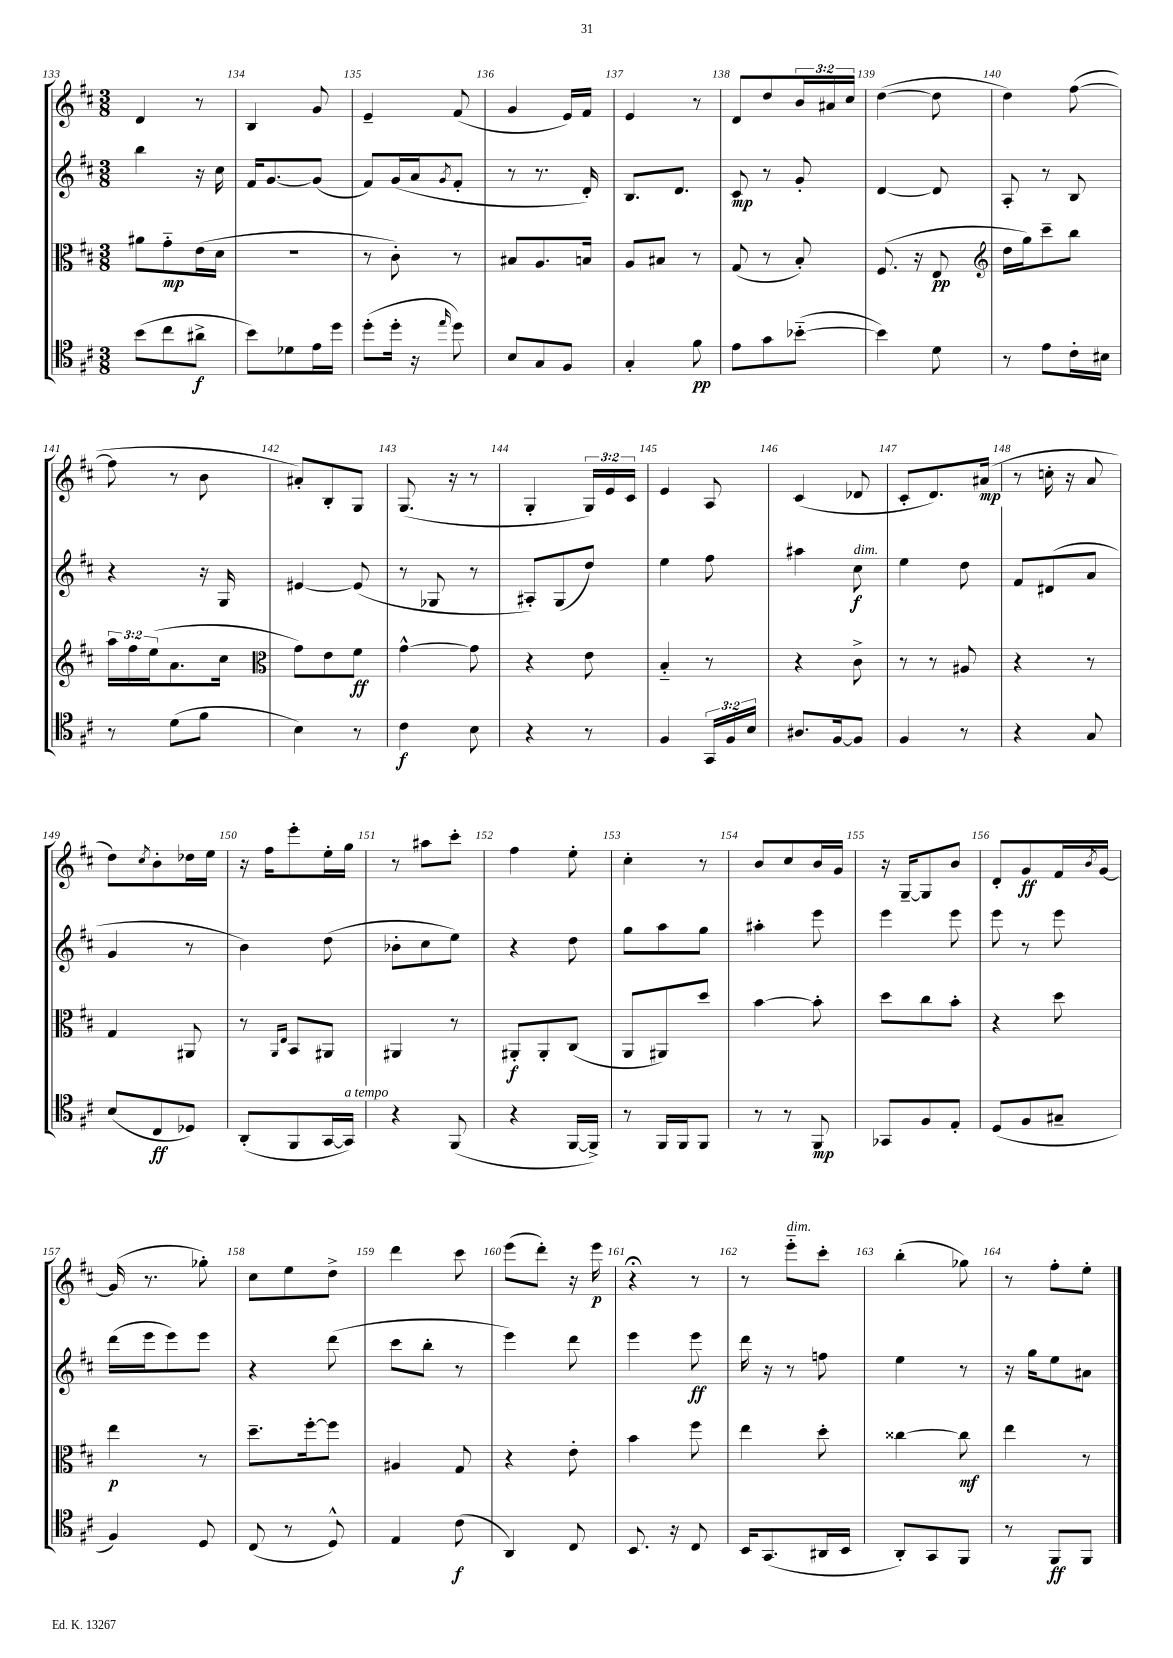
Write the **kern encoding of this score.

**kern	**dynam	**kern	**dynam	**kern	**dynam	**kern	**dynam
*part4	*part4	*part3	*part3	*part2	*part2	*part1	*part1
*staff4	*staff4	*staff3	*staff3	*staff2	*staff2	*staff1	*staff1
*clefC4	*	*clefC3	*	*clefG2	*	*clefG2	*
*k[f#c#]	*	*k[f#c#]	*	*k[f#c#]	*	*k[f#c#]	*
*M3/8	*	*M3/8	*	*M3/8	*	*M3/8	*
=133	=133	=133	=133	=133	=133	=133	=133
(8b\L	.	8a#X\L	.	4bb\	.	4d/	.
8cc#\	.	8g\	mp	.	.	.	.
8a#X^\J	f	(16e\L	.	16r	.	8r	.
.	.	16d\JJ	.	16cc#\	.	.	.
=134	=134	=134	=134	=134	=134	=134	=134
8b\L)	.	4.r	.	16f#/KL	.	4B/	.
.	.	.	.	[8.g/	.	.	.
8d-X\	.	.	.	.	.	.	.
16e\L	.	.	.	(8g/J]	.	8g/	.
16dd\JJ	.	.	.	.	.	.	.
=135	=135	=135	=135	=135	=135	=135	=135
(8dd'\L	.	8r	.	8f#/L)	.	4e~/	.
16dd'\Jk	.	8c#'\)	.	(16g/L	.	.	.
16r	.	.	.	16a/J	.	.	.
16qqee/	.	.	.	8qg/	.	.	.
8dd\)	.	8r	.	8f#'/J	.	(8f#/	.
=136	=136	=136	=136	=136	=136	=136	=136
8B/L	.	8B#X/L	.	8r	.	4g/	.
8G/	.	8.A/	.	8.r	.	.	.
8F#/J	.	.	.	.	.	16e/LL)	.
.	.	16Bn/Jk	.	16d'/)	.	16f#/JJ	.
=137	=137	=137	=137	=137	=137	=137	=137
4G'/	.	8A/L	.	8.B/L	.	4e/	.
.	.	8B#X/J	.	.	.	.	.
.	.	.	.	8.d/J	.	.	.
8f#\	pp	8r	.	.	.	8r	.
=138	=138	=138	=138	=138	=138	=138	=138
8e\L	.	(8G/	.	8c#/	mp	8d/L	.
8g\	.	8r	.	8r	.	8dd/	.
([8b-X\J	.	8B'/)	.	8g'/	.	24b/L	.
.	.	.	.	.	.	24a#X/	.
.	.	.	.	.	.	24cc#/JJ	.
=139	=139	=139	=139	=139	=139	=139	=139
4b-\])	.	(8.F#/	.	[4d/	.	([4dd\	.
.	.	16r	.	.	.	.	.
8d\	.	8E/	pp	8d/]	.	8dd\]	.
=140	=140	=140	=140	=140	=140	=140	=140
*	*	*clefG2	*	*	*	*	*
8r	.	16dd\LL	.	8A'/	.	4dd\)	.
.	.	16gg\J)	.	.	.	.	.
8e\L	.	8ccc#~\	.	8r	.	.	.
16c#'\L	.	8bb\J	.	8B/	.	([8ff#\	.
16B#X\JJ	.	.	.	.	.	.	.
!!LO:LB:g=z
=141	=141	=141	=141	=141	=141	=141	=141
8r	.	24aa\LL	.	4r	.	8ff#\]	.
.	.	24ff#\	.	.	.	.	.
.	.	(24ee\J	.	.	.	.	.
(8d\L	.	8.a\	.	.	.	8r	.
8f#\J	.	.	.	16r	.	8b\	.
.	.	16cc#\Jk	.	16G/	.	.	.
=142	=142	=142	=142	=142	=142	=142	=142
*	*	*clefC3	*	*	*	*	*
4B\)	.	8g\L)	.	[4e#X/	.	8a#X'/L)	.
.	.	8e\	.	.	.	8B'/	.
8r	.	8f#\J	ff	(8e#/]	.	8G/J	.
=143	=143	=143	=143	=143	=143	=143	=143
4c#\	f	[4g^^\	.	8r	.	(8.G/	.
.	.	.	.	8G-X/	.	.	.
.	.	.	.	.	.	16r	.
8B\	.	8g\]	.	8r	.	8r	.
=144	=144	=144	=144	=144	=144	=144	=144
4r	.	4r	.	8A#X'/L)	.	4G'/	.
.	.	.	.	(8G/	.	.	.
8r	.	8e\	.	8dd/J)	.	24G/LL)	.
.	.	.	.	.	.	24e/	.
.	.	.	.	.	.	24c#/JJ	.
=145	=145	=145	=145	=145	=145	=145	=145
4F#/	.	4B/	.	4ee\	.	4e/	.
24GG/LL	.	8r	.	8ff#\	.	8A/	.
24F#/	.	.	.	.	.	.	.
24B/JJ	.	.	.	.	.	.	.
=146	=146	=146	=146	=146	=146	=146	=146
8.A#X/L	.	4r	.	4aa#X\	.	(4c#/	.
[16F#/k	.	.	.	.	.	.	.
!	!	!	!	!LO:TX:a:i:t=dim.	!	!	!
8F#/J]	.	8c#^\	.	8cc#\	f	8d-X/	.
=147	=147	=147	=147	=147	=147	=147	=147
4F#/	.	8r	.	4ee\	.	8c#'/L	.
.	.	8r	.	.	.	8.d/)	.
8r	.	8A#X/	.	8dd\	.	.	.
.	.	.	.	.	.	(16a#X/Jk	mp
=148	=148	=148	=148	=148	=148	=148	=148
4r	.	4r	.	8f#/L	.	8r	.
.	.	.	.	(8d#X/	.	16ccn'\	.
.	.	.	.	.	.	16r	.
8G/	.	8r	.	8a/J	.	8a/	.
!!LO:LB:g=z
=149	=149	=149	=149	=149	=149	=149	=149
(8B/L	.	4G/	.	4g/	.	8dd\L)	.
.	.	.	.	.	.	8qcc#/	.
8C#/	ff	.	.	.	.	8b'\	.
8D-X/J)	.	8AA#X/	.	8r	.	16dd-X\L	.
.	.	.	.	.	.	16ee\JJ	.
=150	=150	=150	=150	=150	=150	=150	=150
(8AA'/L	.	8r	.	4b\)	.	16r	.
.	.	.	.	.	.	16ff#\KL	.
.	.	16qqAA/LL	.	.	.	.	.
.	.	16qqE/JJ	.	.	.	.	.
8FF#/	.	8BB/L	.	.	.	8eee'\	.
[16GG/L	.	8AA#X/J	.	(8dd\	.	16ee'\L	.
!LO:TX:a:i:t=a tempo	!	!	!	!	!	!	!
16GG/JJ])	.	.	.	.	.	16gg\JJ	.
=151	=151	=151	=151	=151	=151	=151	=151
4r	.	4AA#X/	.	8b-X'\L	.	8r	.
.	.	.	.	8cc#\	.	8aa#X\L	.
(8FF#/	.	8r	.	8ee\J)	.	8ccc#'\J	.
=152	=152	=152	=152	=152	=152	=152	=152
4r	.	8AA#X'/L	f	4r	.	4ff#\	.
.	.	8AA#'/	.	.	.	.	.
[16FF#/LL	.	(8C#/J	.	8dd\	.	8ee'\	.
16FF#^/JJ])	.	.	.	.	.	.	.
=153	=153	=153	=153	=153	=153	=153	=153
8r	.	8AA/L	.	8gg\L	.	4cc#'\	.
16FF#/LL	.	8AA#X/)	.	8aa\	.	.	.
16FF#/J	.	.	.	.	.	.	.
8FF#/J	.	8dd/J	.	8gg\J	.	8r	.
=154	=154	=154	=154	=154	=154	=154	=154
8r	.	[4b\	.	4aa#X'\	.	8b/L	.
8r	.	.	.	.	.	8cc#/	.
8FF#/	mp	8b'\]	.	8eee\	.	16b/L	.
.	.	.	.	.	.	16g/JJ	.
=155	=155	=155	=155	=155	=155	=155	=155
8GG-X/L	.	8dd\L	.	4eee\	.	16r	.
.	.	.	.	.	.	[16G~/KL	.
8F#/	.	8cc#\	.	.	.	8G/]	.
8E'/J	.	8b'\J	.	8eee\	.	8b/J	.
=156	=156	=156	=156	=156	=156	=156	=156
(8D/L	.	4r	.	8eee\	.	8d'/L	.
8F#/	.	.	.	8r	.	8g/	ff
8G#X~/J	.	8dd\	.	8eee\	.	16f#/L	.
.	.	.	.	.	.	8qb/	.
.	.	.	.	.	.	[16g/JJ	.
!!LO:LB:g=z
=157	=157	=157	=157	=157	=157	=157	=157
4F#/)	.	4ee\	p	(16ddd\LL	.	(16g/]	.
.	.	.	.	16eee\J	.	8.r	.
.	.	.	.	8eee\)	.	.	.
8D/	.	8r	.	8eee\J	.	8gg-X'\)	.
=158	=158	=158	=158	=158	=158	=158	=158
(8C#/	.	8.dd~\L	.	4r	.	8cc#\L	.
8r	.	.	.	.	.	8ee\	.
.	.	[16ff#'\k	.	.	.	.	.
8D^^/)	.	8ff#\J]	.	(8ddd\	.	8dd^\J	.
=159	=159	=159	=159	=159	=159	=159	=159
4E/	.	4A#X/	.	8ccc#\L	.	4ddd\	.
.	.	.	.	8bb'\J	.	.	.
(8c#\	f	8G/	.	8r	.	8ccc#\	.
=160	=160	=160	=160	=160	=160	=160	=160
4AA/)	.	4r	.	4eee\)	.	(8eee\L	.
.	.	.	.	.	.	8ddd'\J)	.
8C#/	.	8e'\	.	8ddd\	.	16r	.
.	.	.	.	.	.	16eee\	p
=161	=161	=161	=161	=161	=161	=161	=161
8.BB/	.	4b\	.	4eee\	.	4r;<	.
16r	.	.	.	.	.	.	.
8C#/	.	8ff#\	.	8eee\	ff	8r	.
=162	=162	=162	=162	=162	=162	=162	=162
16BB/KL	.	4ee\	.	16ddd\	.	8r	.
(8.GG/	.	.	.	16r	.	.	.
!	!	!	!	!	!	!LO:TX:a:i:t=dim.	!
.	.	.	.	8r	.	8eee\L	.
16AA#X/L	.	8dd'\	.	8ffn\	.	8ccc#'\J	.
16BB/JJ	.	.	.	.	.	.	.
=163	=163	=163	=163	=163	=163	=163	=163
8AA'/L)	.	[4cc##X\	.	4ee\	.	(4bb'\	.
8GG/	.	.	.	.	.	.	.
8FF#/J	.	8cc##\]	mf	8r	.	8gg-X\)	.
=164	=164	=164	=164	=164	=164	=164	=164
8r	.	4ee\	.	16r	.	8r	.
.	.	.	.	16gg\KL	.	.	.
8FF#/L	ff	.	.	8ee\	.	8ff#'\L	.
8FF#/J	.	8r	.	8a#X\J	.	8ee'\J	.
==	==	==	==	==	==	==	==
*-	*-	*-	*-	*-	*-	*-	*-
